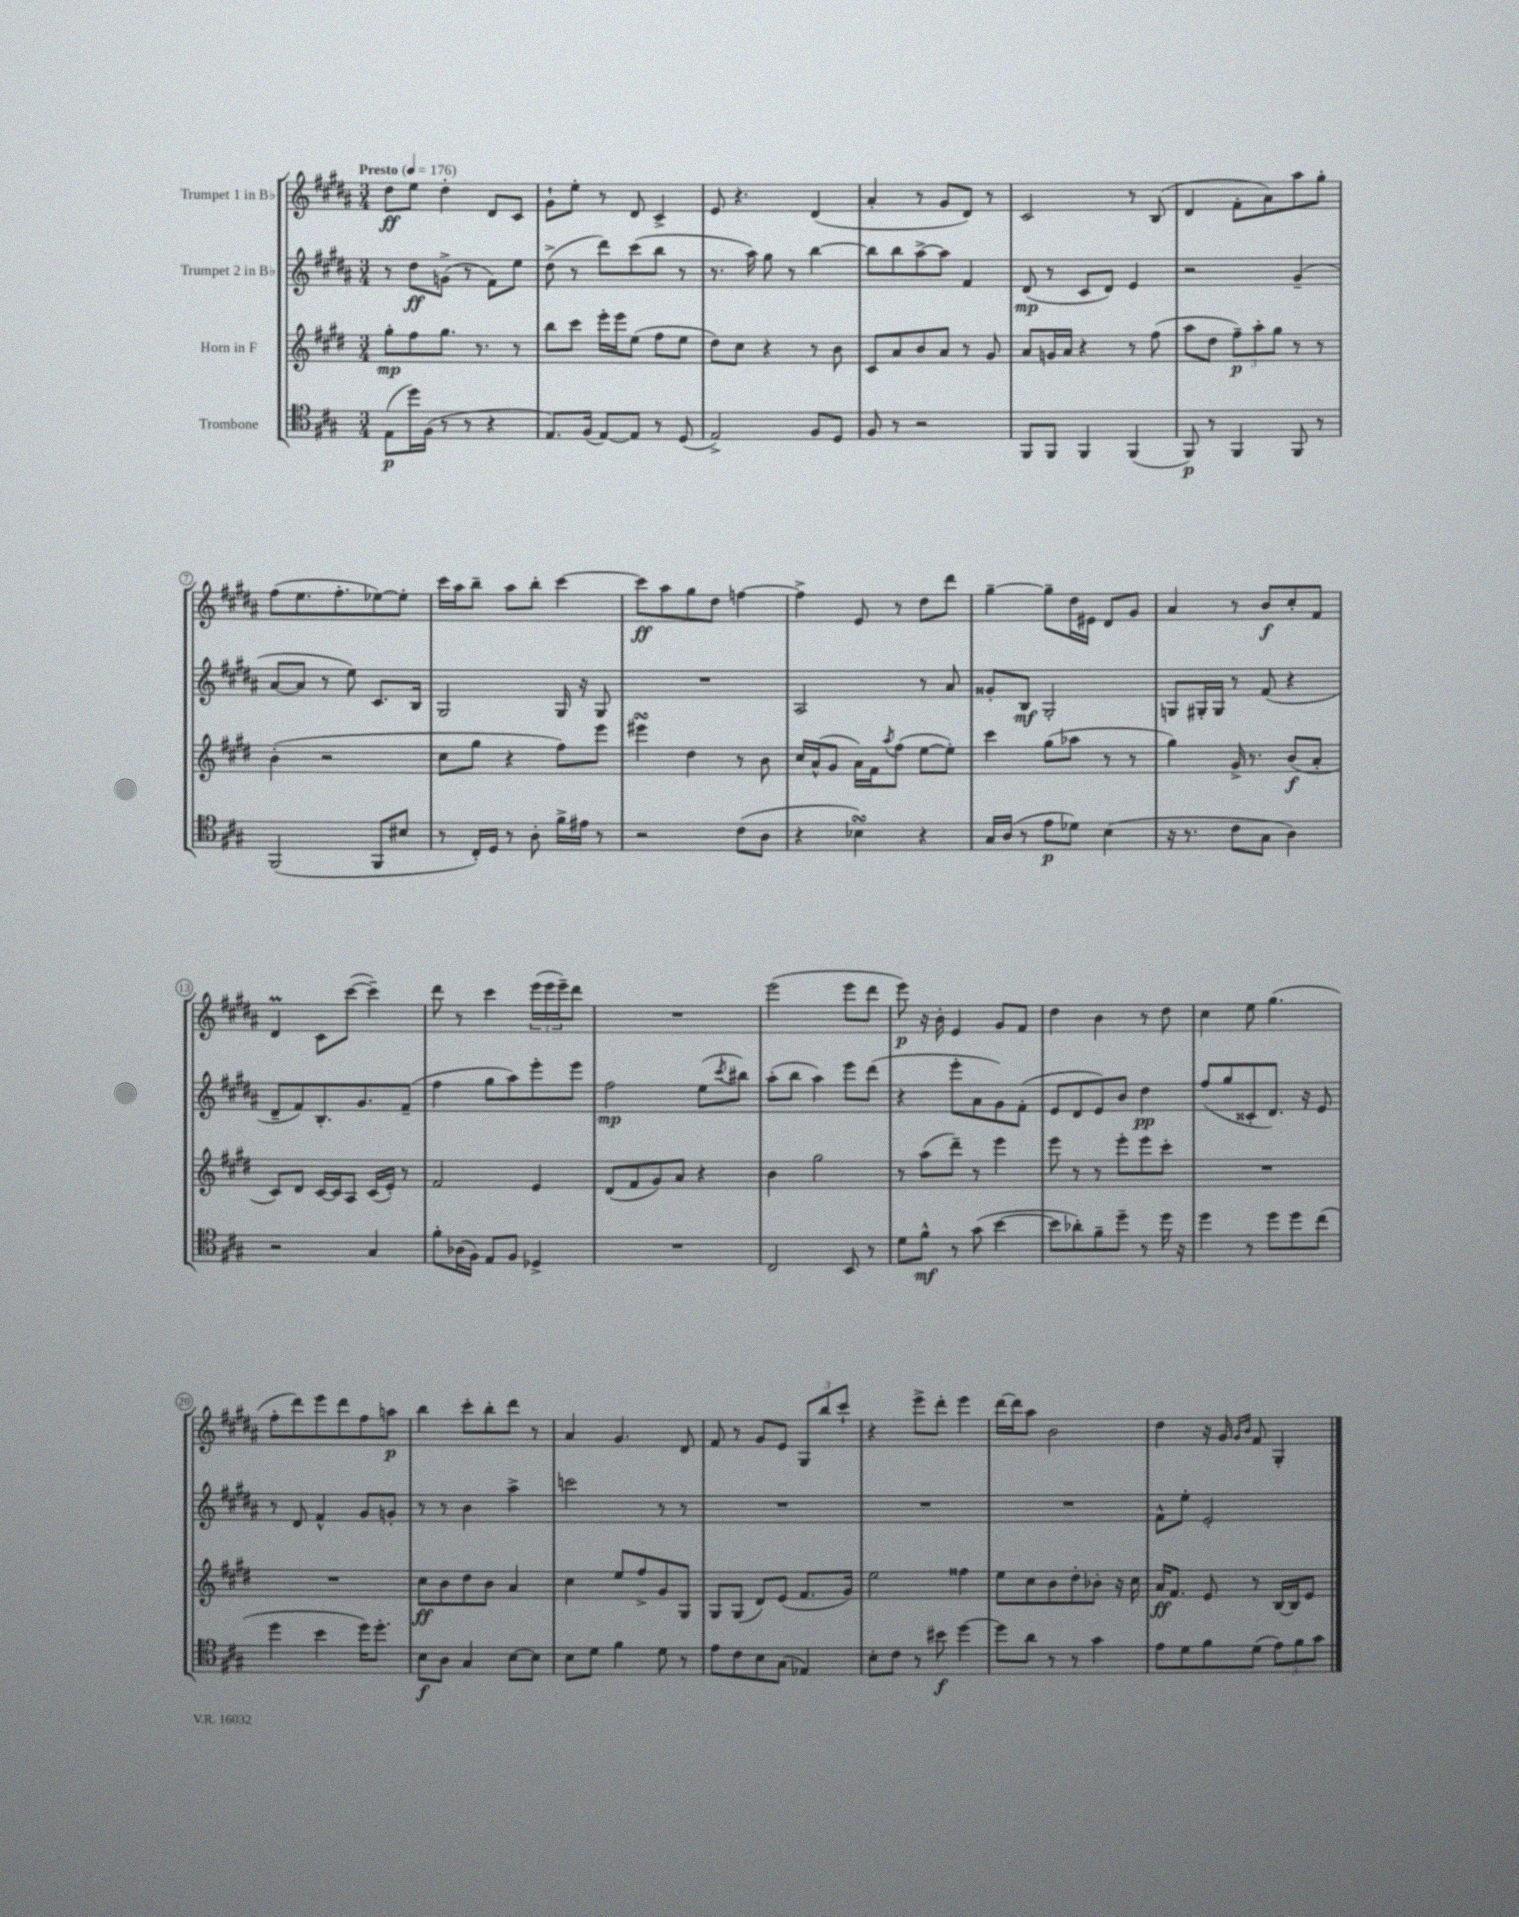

**kern	**dynam	**kern	**dynam	**kern	**dynam	**kern	**dynam
*part4	*part4	*part3	*part3	*part2	*part2	*part1	*part1
*staff4	*staff4	*staff3	*staff3	*staff2	*staff2	*staff1	*staff1
*I"Trombone	*	*I"Horn in F	*	*I"Trumpet 2 in B♭	*	*I"Trumpet 1 in B♭	*
*clefC4	*	*clefG2	*	*clefG2	*	*clefG2	*
*k[f#c#g#]	*	*k[f#c#g#d#]	*	*k[f#c#g#d#a#]	*	*k[f#c#g#d#a#]	*
*M3/4	*	*M3/4	*	*M3/4	*	*M3/4	*
*MM176	*	*MM176	*	*MM176	*	*MM176	*
=1	=1	=1	=1	=1	=1	=1	=1
!	!	!	!	!	!	!LO:TX:a:B:t=Presto	!
(8E\L	p	8gg#'\L	mp	8r	.	8dd#\L	ff
16dd\L)	.	8ff#\	.	8dd#\L	ff	8ee\J	.
(16F#\JJ	.	.	.	.	.	.	.
8r	.	8.gg#\J	.	(8gn^\J	.	4dd#'\	.
8r	.	.	.	8r	.	.	.
.	.	8.r	.	.	.	.	.
4r	.	.	.	8f#\L)	.	8d#/L	.
.	.	8r	.	8ee\J	.	8c#/J	.
=2	=2	=2	=2	=2	=2	=2	=2
8.E/L)	.	8bb\L	.	(8dd#^\	.	8g#`\L	.
.	.	8ccc#\J	.	8r	.	8ee'\J	.
(16F#/Jk	.	.	.	.	.	.	.
[8E/L)	.	16eee'\LL	.	8ddd#\L)	.	8r	.
.	.	16eee\J	.	.	.	.	.
8E/J]	.	(8ee\J	.	(8ccc#\	.	8d#/	.
8r	.	8ff#\L	.	8bb\J	.	4c#^/	.
(8D/	.	8ee\J	.	8r	.	.	.
=3	=3	=3	=3	=3	=3	=3	=3
2E^/)	.	8dd#\L)	.	8.r	.	8e/	.
.	.	8cc#\J	.	.	.	4.r	.
.	.	.	.	16aa#\)	.	.	.
.	.	4r	.	8gg#\	.	.	.
.	.	.	.	8r	.	.	.
8F#/L	.	8r	.	[4bb\	.	(4d#/	.
8D/J	.	8b\	.	.	.	.	.
=4	=4	=4	=4	=4	=4	=4	=4
8F#/	.	8c#/L	.	8bb\L]	.	4a#'/	.
8r	.	8a/	.	8bb\	.	.	.
2r	.	8b/	.	[8aa#^\	.	8r	.
.	.	8a/J	.	8aa#\J]	.	8g#/L	.
.	.	8r	.	4f#/	.	8d#/J)	.
.	.	8g#/	.	.	.	8r	.
=5	=5	=5	=5	=5	=5	=5	=5
8FF#/L	.	8a/L	.	(8d#/	mp	2c#/	.
8FF#/J	.	16gn/L	.	8r	.	.	.
.	.	16a/JJ	.	.	.	.	.
4FF#/	.	4r	.	8c#/L	.	.	.
.	.	.	.	8d#/J)	.	.	.
(4FF#/	.	8r	.	4e/	.	8r	.
.	.	(8ff#\	.	.	.	(8B/	.
=6	=6	=6	=6	=6	=6	=6	=6
8FF#/)	p	8aa\L	.	2r	.	4d#/	.
8r	.	8dd#\J	.	.	.	.	.
4FF#/	.	12ff#~\L)	p	.	.	8f#'\L	.
.	.	12aa'\	.	.	.	.	.
.	.	.	.	.	.	8a#\)	.
.	.	12gg#\J	.	.	.	.	.
8FF#/	.	8r	.	(4g#~/	.	8aa#\	.
8r	.	8r	.	.	.	8gg#'\J	.
!!LO:LB:g=z
=7	=7	=7	=7	=7	=7	=7	=7
(2FF#/	.	(4b'\	.	[8a#/L	.	(8ff#\L	.
.	.	.	.	8a#/J]	.	8.ee\	.
.	.	2r	.	8r	.	.	.
.	.	.	.	.	.	8.ff#'\	.
.	.	.	.	8ee\)	.	.	.
8FF#/L	.	.	.	8.c#/L	.	[8ee-X\)	.
8B#X/J	.	.	.	.	.	8ee-'\J]	.
.	.	.	.	16B/Jk	.	.	.
=8	=8	=8	=8	=8	=8	=8	=8
8r	.	8cc#\L	.	2G#/	.	16ccc#\LL	.
.	.	.	.	.	.	16aa#\J	.
16C#'/LL)	.	8gg#\J	.	.	.	8bb~\J	.
16D/JJ	.	.	.	.	.	.	.
8r	.	4r	.	.	.	8aa#\L	.
8A'\	.	.	.	.	.	8bb'\J	.
16f#^\LL	.	8ff#\L)	.	16G#/	.	[4ccc#\	.
16e#X\JJ	.	.	.	16r	.	.	.
8r	.	8eee\J	.	8G#/	.	.	.
=9	=9	=9	=9	=9	=9	=9	=9
2r	.	4eee#XsSsS\	.	2.r	.	8ccc#\L]	ff
.	.	.	.	.	.	8aa#\	.
.	.	4dd#\	.	.	.	8gg#\	.
.	.	.	.	.	.	8dd#\J	.
(8c#\L	.	8r	.	.	.	[4ffn\	.
8A\J	.	8b\	.	.	.	.	.
=10	=10	=10	=10	=10	=10	=10	=10
4r	.	16cc#/LL	.	2A#/	.	4ff^\]	.
.	.	(16a^^/J	.	.	.	.	.
.	.	8g#/J	.	.	.	.	.
4B-XsSSs\)	.	16a\LL)	.	.	.	8e/	.
.	.	16f#\J	.	.	.	.	.
.	.	8qaa/	.	.	.	.	.
.	.	(8ff#\J	.	.	.	8r	.
4r	.	[8ee\L	.	8r	.	8dd#\L	.
.	.	8ee'\J])	.	8a#/	.	8ddd#\J	.
=11	=11	=11	=11	=11	=11	=11	=11
16G#/LL	.	4ccc#\	.	8g##X'/L	.	[4gg#~\	.
(16A/JJ	.	.	.	.	.	.	.
8r	.	.	.	8B/J	mf	.	.
8e\L	p	(8gg#\L	.	2G#'/	.	8gg#~\L]	.
8d-X\J)	.	8aa-X\J	.	.	.	16dd#\L	.
.	.	.	.	.	.	16e#X\JJ	.
(4B\	.	8r	.	.	.	8d#/L	.
.	.	8r	.	.	.	8g#/J	.
=12	=12	=12	=12	=12	=12	=12	=12
16r	.	4gg#\)	.	8Gn/L	.	4a#/	.
8.r	.	.	.	.	.	.	.
.	.	.	.	16G#X'/L	.	.	.
.	.	.	.	16G#/JJ	.	.	.
8c#\L	.	16g#^/	.	8r	.	8r	.
.	.	8.r	.	.	.	.	.
8G#\J	.	.	.	(8f#/	.	8b/L	f
4A\)	.	(8b/L	f	4r	.	8cc#'/	.
.	.	8a'/J	.	.	.	8f#/J	.
!!LO:LB:g=z
=13	=13	=13	=13	=13	=13	=13	=13
2r	.	8c#/L)	.	8d#~/L	.	4d#m/	.
.	.	8d#/J	.	8f#/)	.	.	.
.	.	[16c#/LL	.	8.B'/	.	8c#\L	.
.	.	16c#/J]	.	.	.	.	.
.	.	8A/J	.	.	.	([8ccc#\J	.
.	.	.	.	8.g#/	.	.	.
4G#/	.	(16c#/LL	.	.	.	4ccc#~\])	.
.	.	16e'/JJ)	.	.	.	.	.
.	.	8r	.	(8f#~/J	.	.	.
=14	=14	=14	=14	=14	=14	=14	=14
8f#'\L	.	2f#/	.	4ff#\	.	8ddd#\	.
(16A-X\L	.	.	.	.	.	8r	.
16F#\JJ)	.	.	.	.	.	.	.
8E/L	.	.	.	8gg#\L	.	4ccc#\	.
8F#/J	.	.	.	8aa#\)	.	.	.
4D-X^/	.	4e/	.	8eee'\	.	(24eee\LL	.
.	.	.	.	.	.	24eee\	.
.	.	.	.	.	.	24eee~\J)	.
.	.	.	.	8eee\J	.	8ddd#\J	.
=15	=15	=15	=15	=15	=15	=15	=15
2.r	.	(8d#/L	.	2ff#\	mp	2.r	.
.	.	8f#/	.	.	.	.	.
.	.	8g#/)	.	.	.	.	.
.	.	8a/J	.	.	.	.	.
.	.	4r	.	(8ee\L	.	.	.
.	.	.	.	8qccc#/	.	.	.
.	.	.	.	8bb#X\J)	.	.	.
=16	=16	=16	=16	=16	=16	=16	=16
2C#/	.	4b\	.	(8aa#'\L	.	(2eee\	.
.	.	.	.	8bb\J	.	.	.
.	.	2gg#\	.	4aa#\)	.	.	.
8BB/	.	.	.	8eee\L	.	8eee\L	.
8r	.	.	.	(8ddd#\J	.	8ddd#\J	.
=17	=17	=17	=17	=17	=17	=17	=17
8d\L	.	8r	.	4r	.	8eee\)	p
8f#^^\J	mf	(8aa\L	.	.	.	16r	.
.	.	.	.	.	.	16b'\	.
8r	.	8ddd#~\J)	.	8eee'\L	.	4e/	.
(8g#\	.	8r	.	8a#\	.	.	.
[4b\	.	4eee\	.	8g#\)	.	8g#/L	.
.	.	.	.	(8f#'\J	.	8f#/J	.
=18	=18	=18	=18	=18	=18	=18	=18
8b\L]	.	8eee\	.	8e/L	.	4dd#\	.
8a-X'\)	.	8r	.	8d#/	.	.	.
8f#~\	.	8r	.	8e/)	.	4b\	.
8dd~\J	.	8eee'\L	.	8b/J	.	.	.
8r	.	8eee\	.	4dd#\	pp	8r	.
16dd\	.	8ccc#'\J	.	.	.	8dd#\	.
16r	.	.	.	.	.	.	.
=19	=19	=19	=19	=19	=19	=19	=19
4dd\	.	2.r	.	(8ff#/L	.	4cc#\	.
.	.	.	.	8gg#/	.	.	.
8r	.	.	.	8c##X'/	.	8ee\	.
8dd\L	.	.	.	8.d#/J)	.	(4.gg#\	.
8dd\	.	.	.	.	.	.	.
.	.	.	.	16r	.	.	.
(8cc#\J	.	.	.	8e/	.	.	.
!!LO:LB:g=z
=20	=20	=20	=20	=20	=20	=20	=20
4dd\	.	2.r	.	8r	.	8ff#'\L	.
.	.	.	.	8d#/	.	8ddd#\)	.
4b\	.	.	.	4f#^^/	.	8eee\	.
.	.	.	.	.	.	8ddd#\	.
16dd\KL)	.	.	.	8g#/L	.	8ff#\	.
8.dd'\J	.	.	.	.	.	.	.
.	.	.	.	8gn'/J	.	8aan\J	p
=21	=21	=21	=21	=21	=21	=21	=21
8B\L	f	8cc#\L	ff	8r	.	4bb\	.
8A\J	.	8b\	.	8r	.	.	.
4G#/	.	8dd#\	.	4b\	.	8ccc#'\L	.
.	.	8b\J	.	.	.	8bb'\	.
[8B\L	.	4a/	.	4aa#^\	.	8ddd#\J	.
8B\J]	.	.	.	.	.	8r	.
=22	=22	=22	=22	=22	=22	=22	=22
8B\L	.	4cc#\	.	2cccn\	.	4a#/	.
8d\J	.	.	.	.	.	.	.
4f#\	.	8ee/L	.	.	.	4.g#/	.
.	.	8ff#^/	.	.	.	.	.
8d\	.	8g#/	.	8r	.	.	.
8r	.	8G#/J	.	8r	.	8d#/	.
=23	=23	=23	=23	=23	=23	=23	=23
8e\L	.	8G#/L	.	2.r	.	8f#/	.
8c#\	.	(8G#/J	.	.	.	8r	.
8B\	.	8d#/L)	.	.	.	8g#/L	.
(8G#\J	.	(8e/J	.	.	.	8e/J	.
4E-X/)	.	8.f#/L	.	.	.	12G#/L	.
.	.	.	.	.	.	12bb/	.
.	.	.	.	.	.	12ccc#`/J	.
.	.	16g#/Jk)	.	.	.	.	.
=24	=24	=24	=24	=24	=24	=24	=24
8B'\L	.	2ee\	.	2.r	.	4r	.
8c#\J	.	.	.	.	.	.	.
8r	.	.	.	.	.	8eee^\L	.
8b#X\	f	.	.	.	.	8ddd#'\J	.
[4dd\	.	4ff##X\	.	.	.	4eee\	.
=25	=25	=25	=25	=25	=25	=25	=25
8dd\L]	.	8ee\L	.	2.r	.	[16ddd#\LL	.
.	.	.	.	.	.	16ddd#\J]	.
8a\J	.	8cc#\	.	.	.	8aa#\J	.
8r	.	8b\	.	.	.	2b\	.
8r	.	8dd#'\	.	.	.	.	.
4g#\	.	8b-X'\J	.	.	.	.	.
.	.	16r	.	.	.	.	.
.	.	16cc#\	.	.	.	.	.
=26	=26	=26	=26	=26	=26	=26	=26
8e\L	.	16a/KL	ff	8f#^^\L	.	4dd#\	.
.	.	8.f#/J	.	.	.	.	.
8d\	.	.	.	8ee'\J	.	.	.
8f#\	.	8e/	.	2e'/	.	16r	.
.	.	.	.	.	.	16g#/	.
.	.	.	.	.	.	16qqg#/LL	.
.	.	.	.	.	.	16qqb/JJ	.
(8d\J	.	8r	.	.	.	8f#/	.
12e\L)	.	[16B/LL	.	.	.	4G#'/	.
.	.	16B/J]	.	.	.	.	.
12f#\	.	.	.	.	.	.	.
.	.	8e/J	.	.	.	.	.
12g#\J	.	.	.	.	.	.	.
==	==	==	==	==	==	==	==
*-	*-	*-	*-	*-	*-	*-	*-
